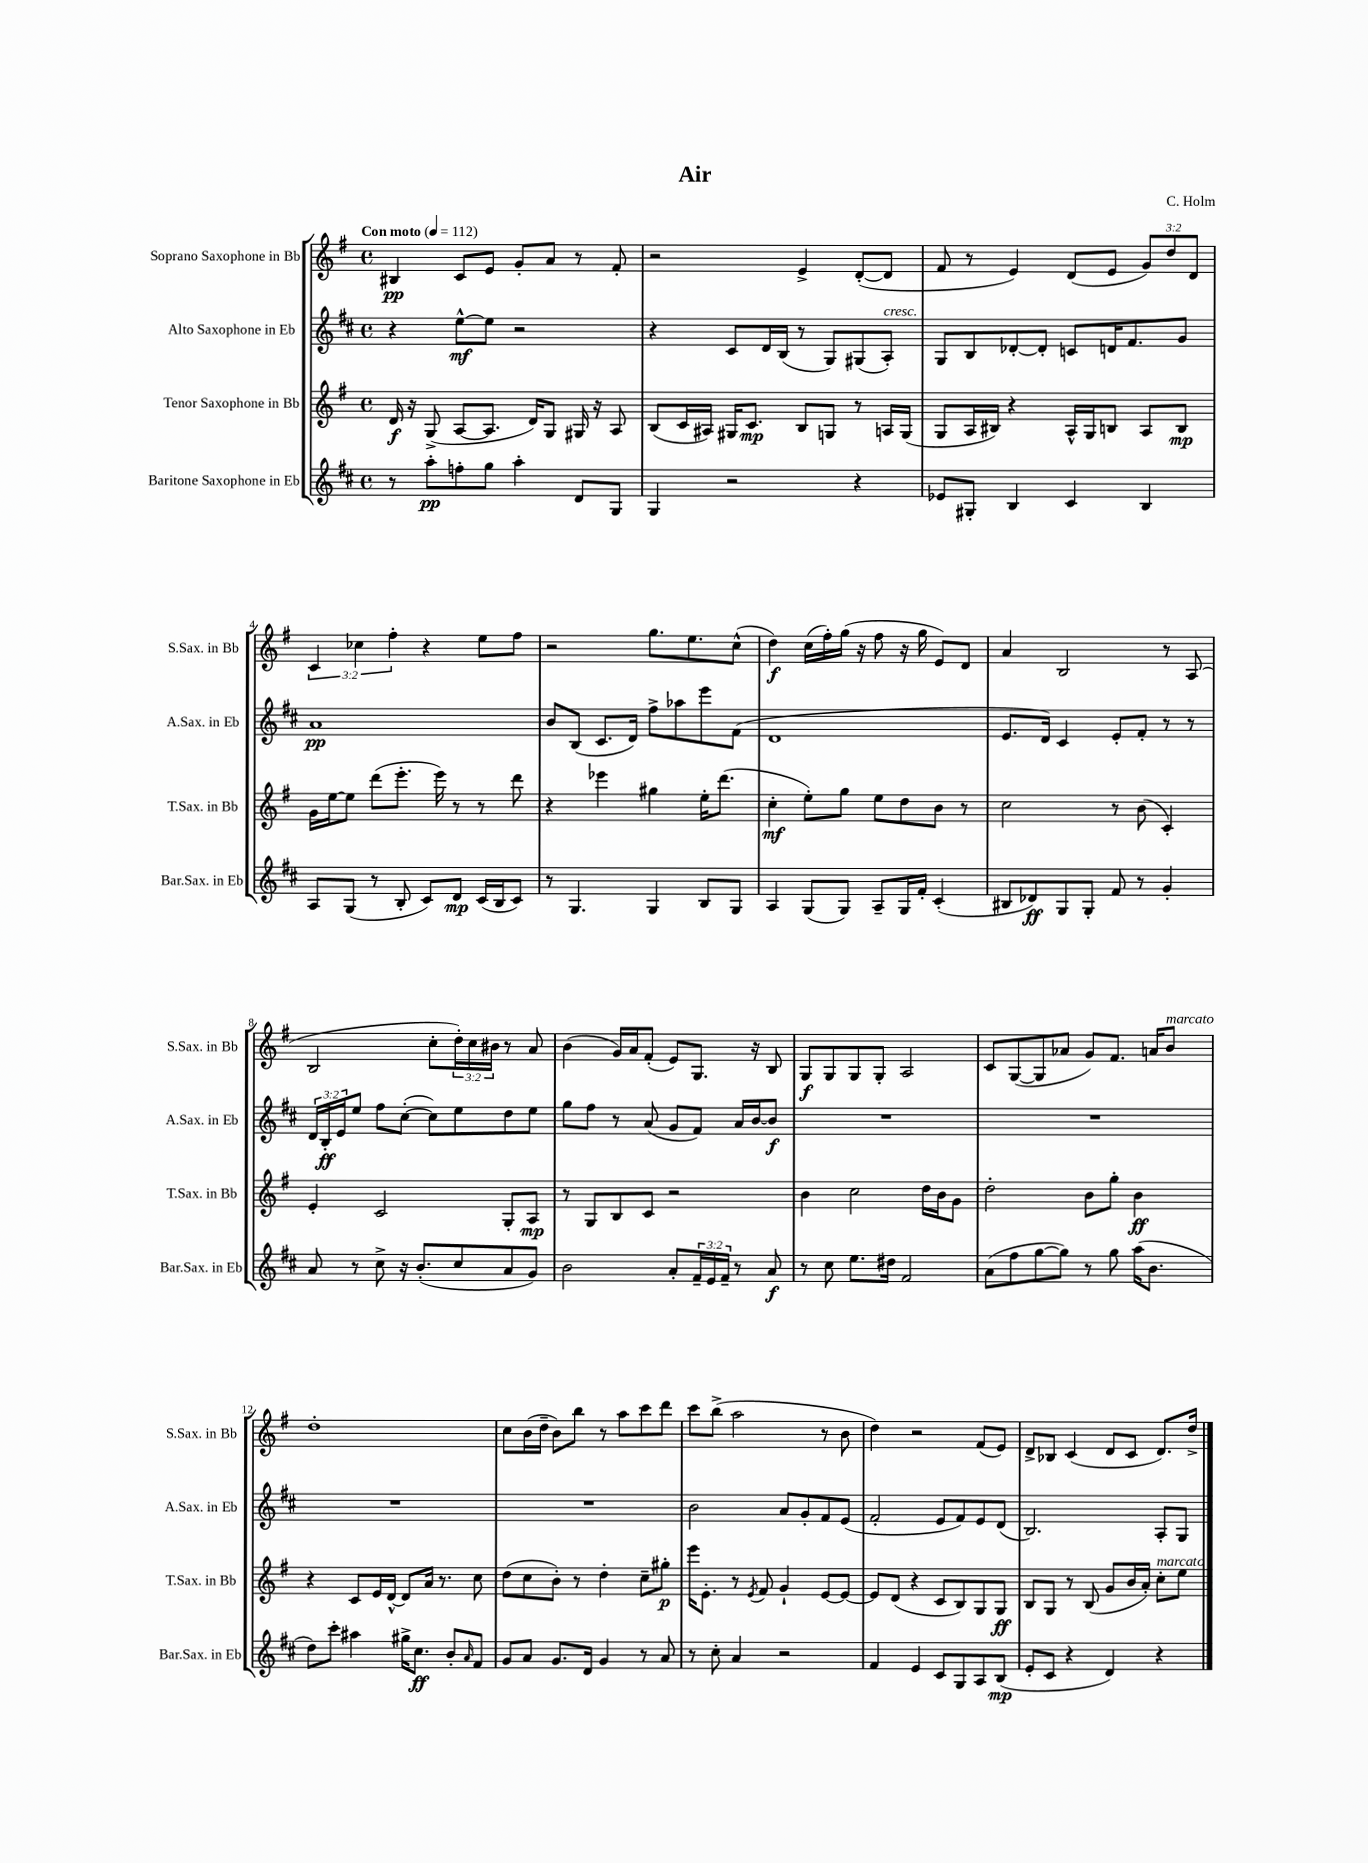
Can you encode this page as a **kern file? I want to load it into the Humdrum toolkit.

**kern	**kern	**kern	**kern
*staff4	*staff3	*staff2	*staff1
*clefG2	*clefG2	*clefG2	*clefG2
*k[f#c#]	*k[f#]	*k[f#c#]	*k[f#]
*M4/4	*M4/4	*M4/4	*M4/4
*met(c)	*met(c)	*met(c)	*met(c)
*MM112	*MM112	*MM112	*MM112
8r	16d	4r	4B#
.	16r	.	.
8aa'	(8G^	.	.
8ff'	[8A	[8ee^^	8c
8gg	8.A]	8ee]	8e
4aa'	.	2r	8g'
.	16d)	.	.
.	8G	.	8a
8d	16G#	.	8r
.	16r	.	.
8G	8A	.	8f#'
=	=	=	=
4G	(8B	4r	2r
.	16c	.	.
.	16A#)	.	.
2r	16G#	8c#	.
.	8.c	.	.
.	.	16d	.
.	.	(16B	.
.	8B	8r	4e^
.	8G	8G)	.
4r	8r	(8G#	([8d'
.	16A	8A')	8d]
.	(16G	.	.
=	=	=	=
8e-	8G	8G	8f#
8G#'	16A	8B	8r
.	16B#)	.	.
4B	4r	[8d-'	4e)
.	.	8d-']	.
4c#	16A^^	8c	(8d
.	16G	.	.
.	8B	16d	8e
.	.	8.f#	.
4B	8A	.	12g)
.	.	.	12dd
.	8B	8g	.
.	.	.	12d
=	=	=	=
8A	16g	1a	6c
.	[16ee	.	.
(8G	8ee]	.	.
.	.	.	6cc-
8r	(8ddd	.	.
.	.	.	6ff#'
8B'	8.eee'	.	.
8c#)	.	.	4r
.	16eee)	.	.
8d	8r	.	.
(16c#	8r	.	8ee
16B	.	.	.
8c#)	8ddd	.	8ff#
=	=	=	=
8r	4r	8b	2r
4.G	.	(8B	.
.	4eee-	8.c#	.
.	.	16d)	.
4G	4gg#	8ff#^	8.gg
.	.	8aa-	.
.	.	.	8.ee
8B	16ee'	8eee	.
.	(8.ddd	.	.
8G	.	(8f#	(8cc^^
=	=	=	=
4A	4cc'	1d	4dd)
(8G	8ee')	.	(16cc
.	.	.	16ff#')
8G)	8gg	.	(16gg
.	.	.	16r
8A~	8ee	.	8ff#
16G	8dd	.	16r
16f#'	.	.	16gg
(4c#'	8b	.	8e)
.	8r	.	8d
=	=	=	=
8B#	2cc	8.e	4a
8d-)	.	.	.
.	.	16d)	.
8G	.	4c#	2B
8G'	.	.	.
8f#	8r	8e'	.
8r	(8b	8f#'	.
4g'	4c')	8r	8r
.	.	8r	(8A
=	=	=	=
8a	4e'	24d	2B
.	.	24B'	.
.	.	24e	.
8r	.	8ee	.
8cc#^	2c	8ff#	.
16r	.	([8cc#'	.
(8.b'	.	.	.
.	.	8cc#])	8cc'
8cc#	.	8ee	24dd')
.	.	.	24cc
.	.	.	24b#
8a	8G'	8dd	8r
8g)	8A	8ee	8a
=	=	=	=
2b	8r	8gg	(4b
.	8G	8ff#	.
.	8B	8r	16g)
.	.	.	16a
.	8c	(8a	(8f#'
8a'	2r	8g	8e)
24f#~	.	8f#)	8.G
24e	.	.	.
24f#~	.	.	.
8r	.	16a	.
.	.	[16b	16r
8a	.	8b]	8B
=	=	=	=
8r	4b	1r	8G
8cc#	.	.	8G
8.ee	2cc	.	8G
.	.	.	8G'
16dd#	.	.	.
2f#	.	.	2A
.	16dd	.	.
.	16b	.	.
.	8g	.	.
=	=	=	=
(8a	2dd'	1r	8c
8ff#	.	.	([8G
[8gg	.	.	8G]
8gg])	.	.	8a-
8r	8b	.	8g)
8gg	8gg'	.	8.f#
(16aa	4b	.	.
8.b	.	.	16a
.	.	.	8b
=	=	=	=
8dd)	4r	1r	1dd'
8ccc#'	.	.	.
4aa#	8c	.	.
.	16e	.	.
.	[16d^^	.	.
16gg#^	8d]	.	.
8.cc#	.	.	.
.	16a	.	.
.	8.r	.	.
8b'	.	.	.
16qqa	.	.	.
8f#	8cc	.	.
=	=	=	=
8g	(8dd	1r	8cc
8a	8cc	.	(16b
.	.	.	16dd~
8.g	8b')	.	8b)
.	8r	.	8bb
16d	.	.	.
4g	4dd'	.	8r
.	.	.	8aa
8r	8cc~	.	8ccc
8a	8gg#'	.	8ddd
=	=	=	=
8r	16eee	2b	8ccc
.	8.e'	.	.
8cc#'	.	.	(8bb^
4a	8r	.	2aa
.	8qe	.	.
.	8f#	.	.
2r	4g`	8a	.
.	.	8g'	.
.	[8e	8f#	8r
.	8e_	(8e	8b
=	=	=	=
4f#	8e]	2f#'	4dd)
.	(8d	.	.
4e	4r	.	2r
8c#	8c	8e	.
8G	8B)	8f#)	.
8A	8G	8e	(8f#
(8B	8G	(8d	8e)
=	=	=	=
8e'	8B	2.B)	8d^
8c#	8G	.	8B-
4r	8r	.	(4c
.	(8B	.	.
4d)	8g	.	8d
.	16b	.	8c
.	16a')	.	.
4r	8cc'	8A'	8.d)
.	8ee	8G	.
.	.	.	16dd^
==	==	==	==
*-	*-	*-	*-
